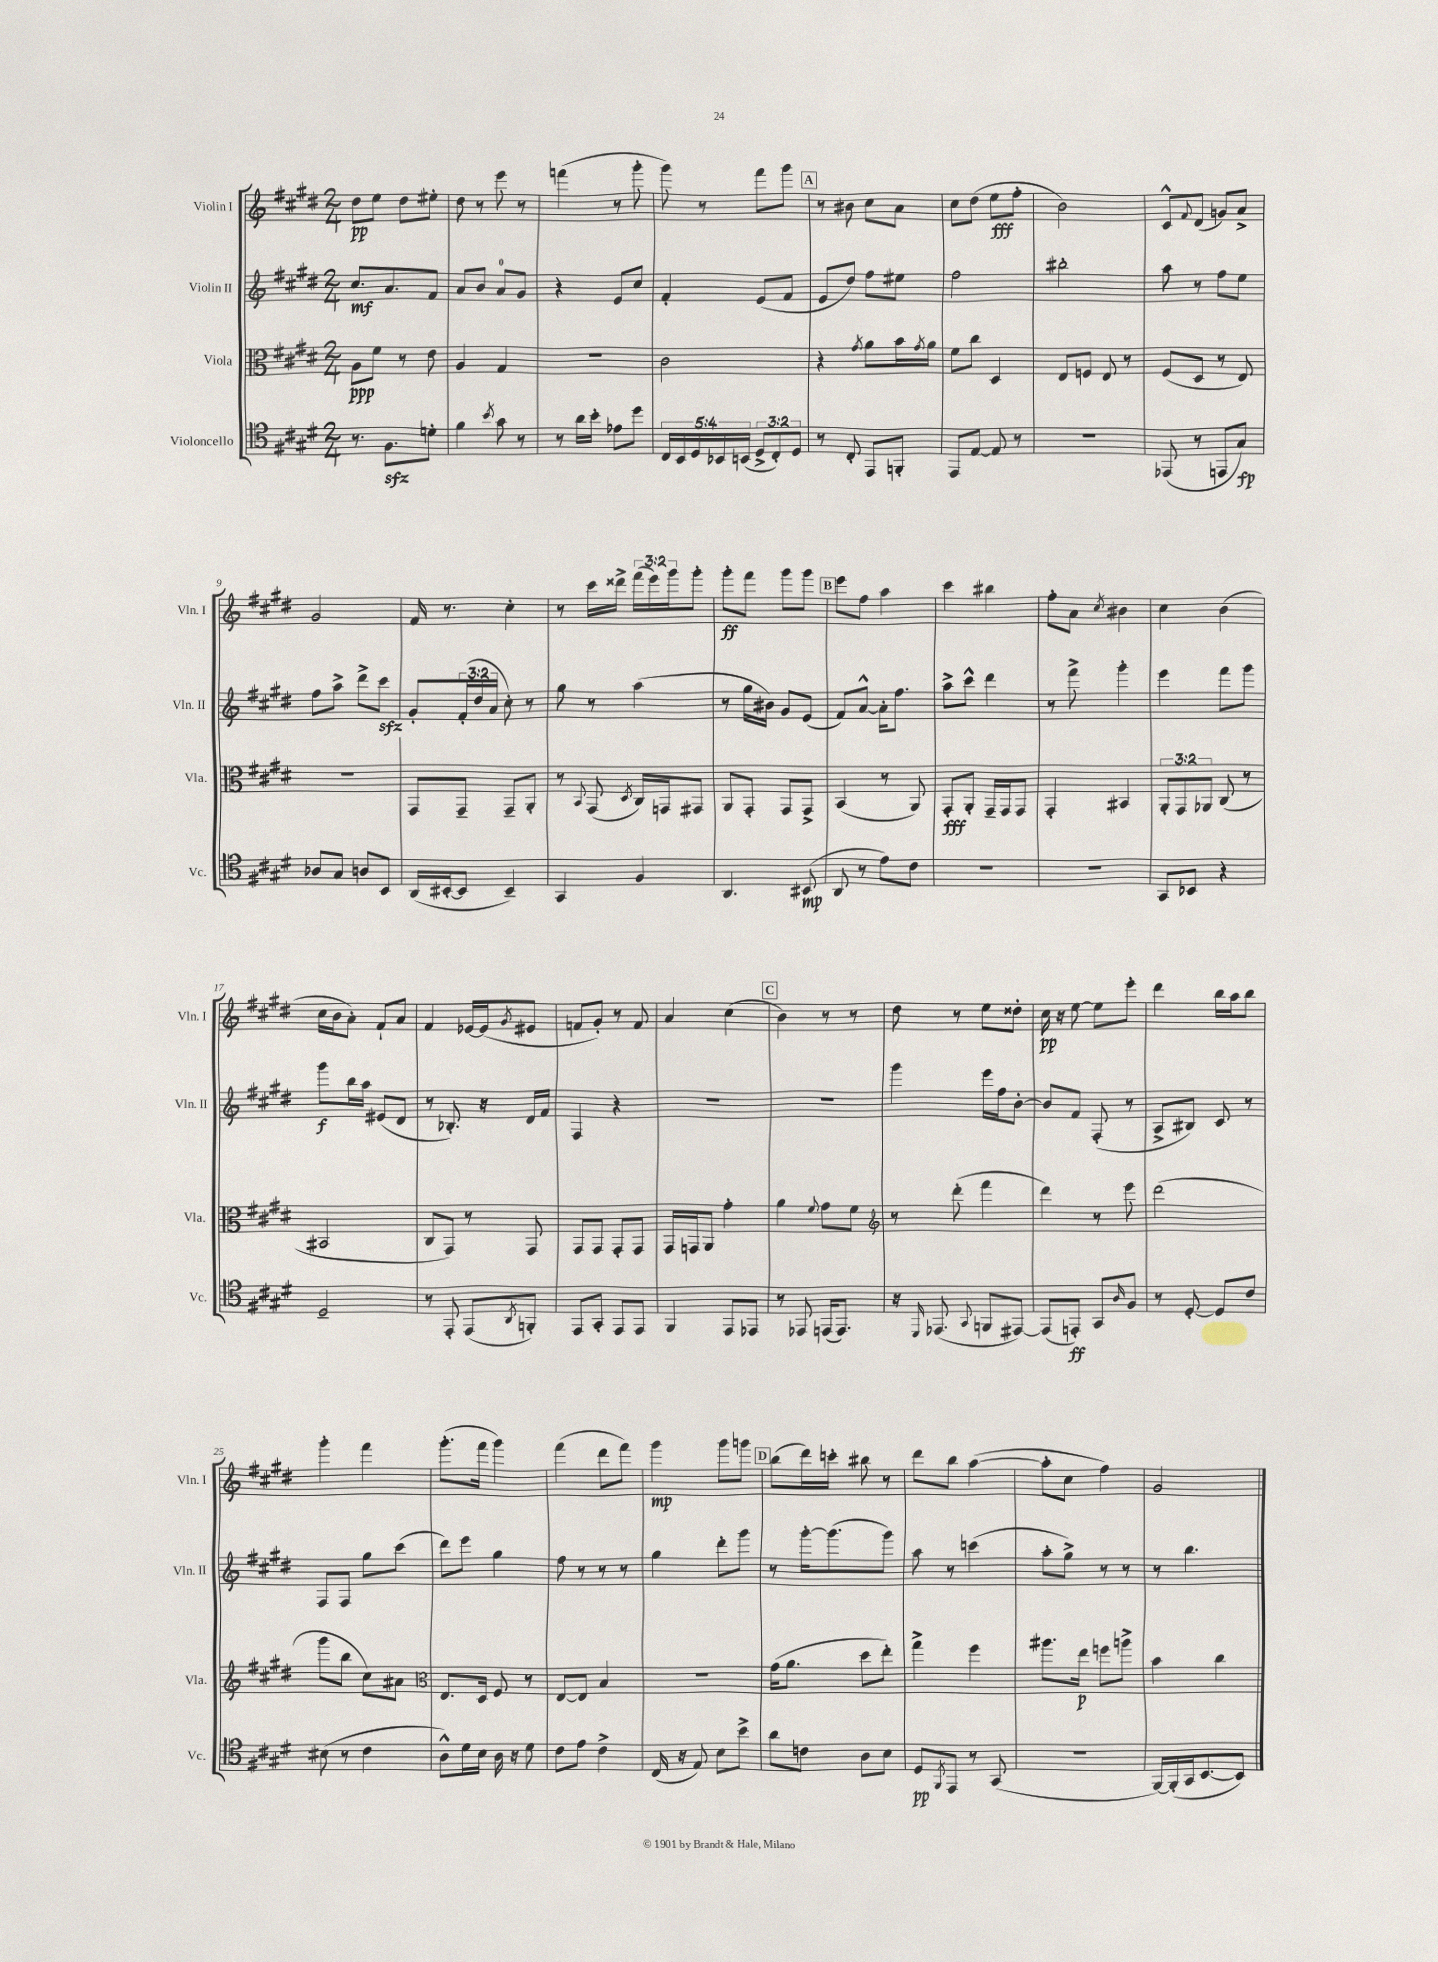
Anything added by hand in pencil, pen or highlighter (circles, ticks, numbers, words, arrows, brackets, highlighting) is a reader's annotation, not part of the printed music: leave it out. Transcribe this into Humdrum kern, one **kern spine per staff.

**kern	**kern	**kern	**kern
*staff4	*staff3	*staff2	*staff1
*clefC4	*clefC3	*clefG2	*clefG2
*k[f#c#g#d#]	*k[f#c#g#d#]	*k[f#c#g#d#]	*k[f#c#g#d#]
*M2/4	*M2/4	*M2/4	*M2/4
8.r	8A\L	8.cc#/L	8dd#\L
.	8f#\J	.	8ee\J
8.F#\L	.	8.a/	.
.	8r	.	8dd#\L
8d'\J	8e\	8f#/J	8ee#'\J
=	=	=	=
4f#\	4A/	8a/L	8dd#\
.	.	8b/J	8r
8qb/	.	.	.
8g#\	4G#/	8a/L	8eee\
8r	.	8g#/J	8r
=	=	=	=
8r	2r	4r	(4fff\
16a\LL	.	.	.
16b'\JJ	.	.	.
8e-\L	.	8e/L	8r
8dd#\J	.	8cc#/J	8ggg#'\
=	=	=	=
20C#/LL	2c#\	4f#'/	8ggg#\)
20BB/	.	.	.
20D#/	.	.	.
.	.	.	8r
20BB-/	.	.	.
(20BB/JJ	.	.	.
12D#^/L	.	(8e/L	8fff#\L
12C#'/)	.	.	.
.	.	8f#/J	8ggg#\J
12D#/J	.	.	.
=	=	=	=
8r	4r	8e/L	8r
8C#'/	.	8dd#/J)	8b#\
.	8qg#/	.	.
8EE/L	8a\L	8ff#\L	8cc#\L
8FF'/J	16b\L	8ee#\J	8a\J
.	8qg#/	.	.
.	16a\JJ	.	.
=	=	=	=
8EE/L	8f#\L	2ff#\	8cc#\L
[8E/J	8cc#\J	.	(8dd#\J
8E/]	4D#/	.	8ee\L
8r	.	.	8ff#'\J
=	=	=	=
2r	8E/L	2bb#'\	2b\)
.	8F/J	.	.
.	8E/	.	.
.	8r	.	.
=	=	=	=
(8EE-/	(8F#/L	8aa\	8c#^^/L
.	.	.	8qqf#/
8r	8D#/J	8r	(8d#/J
8EE/L	8r	8ff#\L	8g/L)
8G#/J)	8E/)	8ee\J	8a^/J
=	=	=	=
8A-/L	2r	8ff#\L	2g#/
8G#/J	.	8aa^\J	.
8A/L	.	8ddd#^\L	.
8BB/J	.	8ccc#\J	.
=	=	=	=
(16AA/LL	8GG#/L	8g#'/L	16f#/
[16BB#'/J	.	.	8.r
8BB#/]J	8GG#~/J	(24f#'/L	.
.	.	24dd#/	.
.	.	24a/JJ	.
4BB#~/)	8GG#~/L	8cc#'\)	4cc#'\
.	8AA'/J	8r	.
=	=	=	=
4GG#/	8r	8gg#\	8r
.	8qqBB/	.	.
.	(8GG#/	8r	16ccc#\LL
.	.	.	16ddd##^\JJ
.	8qD#/	.	.
4F#/	16C#/LL)	(4aa\	(24fff#\LL
.	.	.	24eee\)
.	16GG/J	.	.
.	.	.	24ggg#\J
.	8GG#/J	.	8ggg#'\J
=	=	=	=
4.AA/	8AA/L	8r	8ggg#'\L
.	8GG#'/J	16gg#\LL	8fff#\J
.	.	16b#\JJ)	.
.	8GG#/L	8g#/L	8ggg#\L
(8BB#/	8GG#^/J	(8e/J	8ggg#\J
=	=	=	=
8AA/	(4BB/	8f#/L)	8eee\L
8r	.	[8a^^/J	8ff#\J
8e\L)	8r	16a'\]LK	4aa\
.	.	8.ff#\J	.
8c#\J	8AA/)	.	.
=	=	=	=
2r	8GG#'/L	8aa^\L	4ccc#\
.	8AA'/J	8ccc#^^\J	.
.	16GG#~/LL	4ddd#\	4bb#\
.	16GG#/J	.	.
.	8GG#/J	.	.
=	=	=	=
2r	4GG#'/	8r	8ff#'\L
.	.	8fff#^\	8a\J
.	.	.	8qcc#/
.	4BB#/	4ggg#'\	4b#\
=	=	=	=
8GG#/L	12AA'/L	4eee\	4cc#\
.	12GG#/	.	.
8BB-/J	.	.	.
.	12AA-/J	.	.
4r	(8C#/	8fff#\L	(4b\
.	8r	8ggg#\J	.
=	=	=	=
2D#~/	2BB#/	8ggg#\L	16cc#\LL
.	.	.	16b\J
.	.	16bb\L	8a'\J)
.	.	16aa\JJ	.
.	.	(8e#/L	8f#`/L
.	.	8d#/J	8a/J
=	=	=	=
8r	8C#/L	8r	4f#/
8EE'/	8GG#/J)	8.B-'/)	.
(8EE/L	8r	.	[16e-/LL
.	.	16r	(16e-/]J
8qAA/	.	.	8qg#/
8FF'/J)	8GG#/	16d#/LL	8e#/J
.	.	16f#/JJ	.
=	=	=	=
8EE/L	8GG#/L	4F#/	8f/L
8GG#'/J	8GG#/J	.	8g#'/J)
8EE/L	8GG#'/L	4r	8r
8EE/J	8GG#/J	.	8f/
=	=	=	=
4FF#/	16GG#/LL	2r	4a/
.	16GG/J	.	.
.	8AA/J	.	.
8EE/L	4g#'\	.	(4cc#\
8EE-/J	.	.	.
=	=	=	=
8r	4a\	2r	4b\)
8EE-/	.	.	.
.	8qqf#/	.	.
(16EE/LK	8g#\L	.	8r
8.EE/J)	.	.	.
.	8f#\J	.	8r
=	=	=	=
*	*clefG2	*	*
16r	8r	4ggg#\	8dd#\
16qqDD#/	.	.	.
(8.EE-/	.	.	.
.	(8ddd#'\	.	8r
8qqGG#/	.	.	.
8FF/L	4fff#\	16eee\LL	8ee\L
.	.	16ff#\J	.
[8EE#/J)	.	[8b'\J	8dd##'\J
=	=	=	=
(8EE#/]L	4ddd#\)	8b/]L	16cc#\
.	.	.	16r
8EE'/J)	.	8f#/J	[8ee\
8GG#/L	8r	(8F#'/	8ee\]L
16qqA/	.	.	.
8F#/J	8eee\	8r	8eee'\J
=	=	=	=
8r	(2ddd#\	8A^/L	4ddd#\
[8D#'/	.	8B#/J)	.
8D#/]L	.	8c#/	16bb\LL
.	.	.	16aa\J
8c#/J	.	8r	8bb\J
=	=	=	=
(8B#\	8ggg#\L	8F#/L	4ggg#'\
8r	8bb\J	8F#/J	.
4c#\	8cc#\L)	8gg#\L	4fff#\
.	8a#\J	(8ccc#\J	.
=	=	=	=
*	*clefC3	*	*
8A^^\L)	8.E/L	8ddd#\L)	(8.ggg#'\L
16d#\L	.	8eee\J	.
16B\JJ	16D#/Jk	.	16fff#\Jk
16A\	8F#/	4gg#\	4ggg#\)
16r	.	.	.
8d#\	8r	.	.
=	=	=	=
8c#\L	[8E/L	8ff#\	(4fff#\
8e\J	8E/]J	8r	.
4c#^\	4B/	8r	8ddd#\L
.	.	8r	8fff#\J)
=	=	=	=
(16C#/	2r	4gg#\	4ggg#\
16r	.	.	.
8E/)	.	.	.
8B\L	.	8ddd#'\L	8ggg#\L
8b^\J	.	8ggg#\J	8ggg\J
=	=	=	=
8a\L	(16g#\LK	8r	(8bb\L
.	8.a\J	.	.
8c\J	.	[16ggg#'\LK	16ddd#\L)
.	.	(8.ggg#\]	16ccc'\JJ
8A\L	8dd#\L	.	8bb#\
8B\J	8ee'\J)	8ggg#\J)	8r
=	=	=	=
8D#/L	4gg#^\	8aa\	8ddd#\L
8qFF#/	.	.	.
8EE/J	.	8r	8bb\J
8r	4ff#\	(4ccc\	([4aa\
(8GG#/	.	.	.
=	=	=	=
2r	8.aa#\L	8aa'\L	8aa'\]L
.	.	8gg#^\J)	8cc#\J
.	16ee\Jk	.	.
.	8ff\L	8r	4ff#\)
.	8aa^\J	8r	.
=	=	=	=
[16FF#/LL)	4b\	8r	2g#/
(16FF#'/]	.	.	.
16GG#/J	.	4.bb\	.
[8.BB/	.	.	.
.	4cc#\	.	.
8BB/]J)	.	.	.
==	==	==	==
*-	*-	*-	*-
